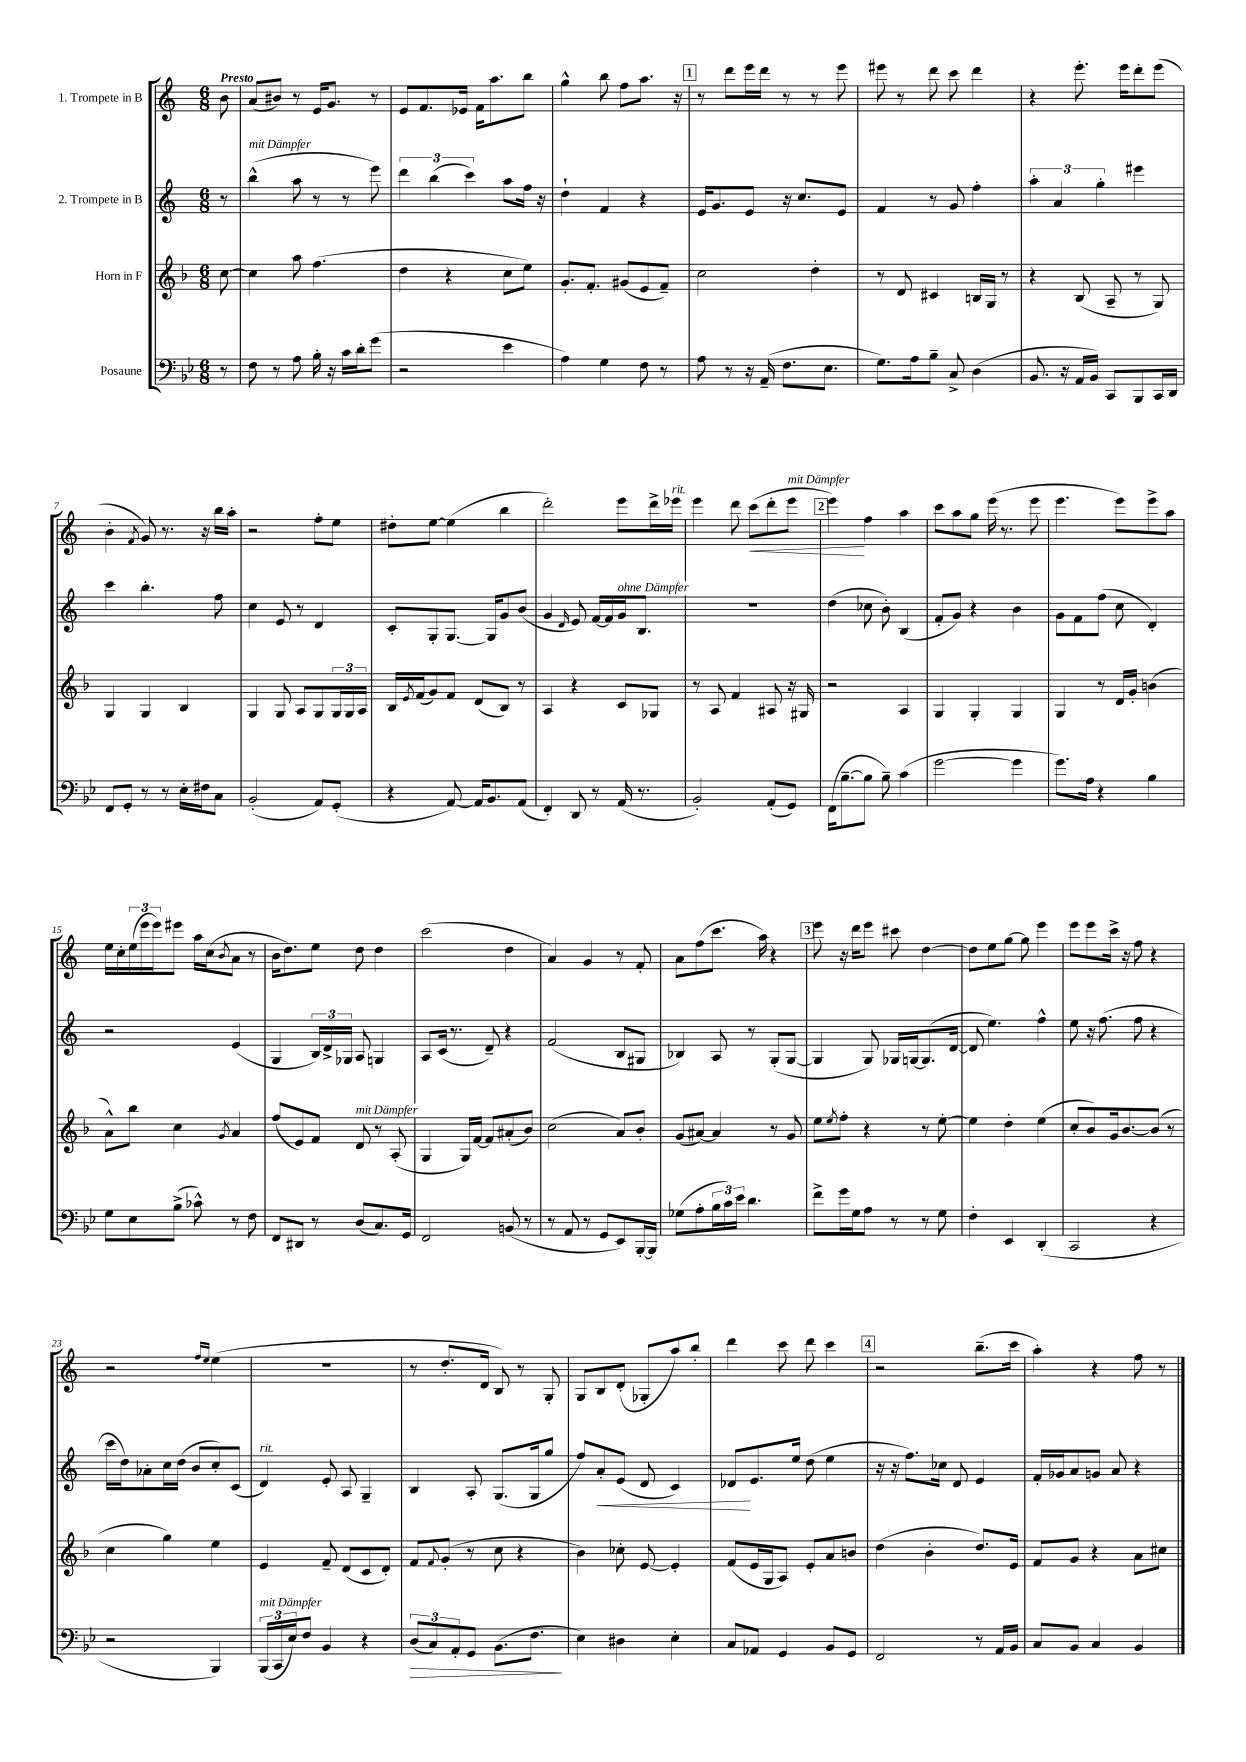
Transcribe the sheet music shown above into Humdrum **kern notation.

**kern	**dynam	**kern	**kern	**dynam	**kern	**dynam
*part4	*part4	*part3	*part2	*part2	*part1	*part1
*staff4	*staff4	*staff3	*staff2	*staff2	*staff1	*staff1
*I"Posaune	*	*I"Horn in F	*I"2. Trompete in B	*	*I"1. Trompete in B	*
*clefF4	*	*clefG2	*clefG2	*	*clefG2	*
*k[b-e-]	*	*k[b-]	*k[]	*	*k[]	*
*M6/8	*	*M6/8	*M6/8	*	*M6/8	*
=	=	=	=	=	=	=
!	!	!	!	!	!LO:TX:a:B:t=Presto	!
8r	.	[8cc\	8r	.	8b\	.
=1	=1	=1	=1	=1	=1	=1
!	!	!	!LO:TX:a:i:t=mit Dämpfer	!	!	!
8F\	.	4cc\]	(4bb^^\	.	(8a/L	.
8r	.	.	.	.	8b#X/J)	.
8A\	.	8aa\	8aa\	.	8r	.
16B-'\	.	(4.ff\	8r	.	16e/KL	.
16r	.	.	.	.	8.g/J	.
16c\LL	.	.	8r	.	.	.
16d'\J	.	.	.	.	.	.
(8g\J	.	.	8eee\)	.	8r	.
=2	=2	=2	=2	=2	=2	=2
2r	.	4dd\	6ddd\	.	8e/L	.
.	.	.	.	.	8.f/	.
.	.	.	(6bb\	.	.	.
.	.	4r	.	.	.	.
.	.	.	.	.	16e-X/Jk	.
.	.	.	6ccc\)	.	.	.
.	.	.	.	.	16f\KL	.
.	.	.	.	.	8.aa\	.
4e-\	.	8cc\L	8aa\L	.	.	.
.	.	8ee\J)	16ff\Jk	.	8bb\J	.
.	.	.	16r	.	.	.
=3	=3	=3	=3	=3	=3	=3
4A\)	.	8.g'/L	4dd`\	.	4gg^^\	.
.	.	8.f'/J	.	.	.	.
4G\	.	.	4f/	.	8bb\	.
.	.	(8g#X/L	.	.	8ff\L	.
8F\	.	8e/	4r	.	8.aa\J	.
8r	.	8f~/J)	.	.	.	.
.	.	.	.	.	16r	.
!!LO:REH:place=s1:t=1
=4	=4	=4	=4	=4	=4	=4
8A\	.	2cc\	16e/KL	.	8r	.
.	.	.	8.g/	.	.	.
8r	.	.	.	.	8ddd\L	.
16r	.	.	8e/J	.	16eee\L	.
(16AA~/	.	.	.	.	16ddd\JJ	.
8.F\L	.	.	16r	.	8r	.
.	.	.	8.cc/L	.	.	.
.	.	4dd'\	.	.	8r	.
8.E-\J	.	.	.	.	.	.
.	.	.	8e/J	.	8eee\	.
=5	=5	=5	=5	=5	=5	=5
8.G\L)	.	8r	4f/	.	8eee#X\	.
.	.	8d/	.	.	8r	.
16A\k	.	.	.	.	.	.
8B-~\J	.	4c#X/	8r	.	8ddd\	.
8C^/	.	.	8g/	.	8ccc\	.
(4D\	.	16Bn/LL	4ff'\	.	4ddd\	.
.	.	16G/JJ	.	.	.	.
.	.	8r	.	.	.	.
=6	=6	=6	=6	=6	=6	=6
8.BB-/	.	4r	6aa'\	.	4r	.
.	.	.	6a/	.	.	.
16r	.	.	.	.	.	.
16AA/LL	.	(8B-/	.	.	8.eee'\	.
16BB-/JJ)	.	.	.	.	.	.
.	.	.	6gg'\	.	.	.
8CC/L	.	8A~/	.	.	.	.
.	.	.	.	.	16eee\KL	.
8BBB-/	.	8r	4eee#X\	.	8ddd'\	.
16CC/L	.	8G/)	.	.	(8eee\J	.
16DD/JJ	.	.	.	.	.	.
!!LO:LB:g=z
=7	=7	=7	=7	=7	=7	=7
8FF/L	.	4G/	4ccc\	.	4b'\	.
8GG'/J	.	.	.	.	.	.
.	.	.	.	.	8qf/	.
8r	.	4G/	4.bb'\	.	8g/)	.
8r	.	.	.	.	8.r	.
16E-'\LL	.	4B-/	.	.	.	.
16F#X\J	.	.	.	.	16r	.
8C\J	.	.	8ff\	.	16bb\LL	.
.	.	.	.	.	16aa'\JJ	.
=8	=8	=8	=8	=8	=8	=8
(2BB-'/	.	4G/	4cc\	.	2r	.
.	.	8G/	8e/	.	.	.
.	.	8A/L	8r	.	.	.
8AA/L)	.	8G/	4d/	.	8ff'\L	.
(8GG'/J	.	24G/L	.	.	8ee\J	.
.	.	24G/	.	.	.	.
.	.	24A/JJ	.	.	.	.
=9	=9	=9	=9	=9	=9	=9
4r	.	16B-/LL	8c'/L	.	8dd#X'\L	.
.	.	8qe/	.	.	.	.
.	.	(16f/J	.	.	.	.
.	.	8g/)	8G'/	.	[8ee\J	.
[8AA/)	.	8f/J	[8.G/J	.	(4ee\]	.
16AA/KL]	.	(8d/L	.	.	.	.
8.BB-/	.	.	16G/KL]	.	.	.
.	.	8B-/J)	8g/	.	4bb\	.
(8AA/J	.	8r	(8b/J	.	.	.
=10	=10	=10	=10	=10	=10	=10
4FF'/)	.	4A/	4g/	.	2ddd'\)	.
.	.	.	16qqd/	.	.	.
8DD/	.	4r	8e/)	.	.	.
8r	.	.	[16f/LL	.	.	.
.	.	.	16f/]	.	.	.
!	!	!	!LO:TX:a:i:t=ohne Dämpfer	!	!	!
(16AA/	.	8c/L	16g/J	.	8eee\L	.
8.r	.	.	8.B/J	.	.	.
.	.	8G-X/J	.	.	16ddd^\L	.
!	!	!	!	!	!LO:TX:a:i:t=rit.	!
.	.	.	.	.	16eee-X\JJ	.
=11	=11	=11	=11	=11	=11	=11
2BB-'/)	.	8r	2.r	.	4eee\	.
.	.	8A/	.	.	.	.
.	.	4f/	.	.	8ddd\	.
!	!	!	!	!	!	!LO:HP:b
.	.	.	.	.	(8ccc\L	<
(8AA'/L	.	8A#X/	.	.	8ddd'\	.
!	!	!	!	!	!LO:TX:a:i:t=mit Dämpfer	!
8GG/J)	.	16r	.	.	8eee\J	.
.	.	16G#X/	.	.	.	.
!!LO:REH:place=s1:t=2
=12	=12	=12	=12	=12	=12	=12
(16FF\KL	.	2r	(4dd\	.	4eee\)	.
[8.B-~\	.	.	.	.	.	.
8B-\J]	.	.	8cc-X\	.	4ff\	[
8B-~\)	.	.	8b'\)	.	.	.
(4c\	.	4A/	(4B/	.	4aa\	.
=13	=13	=13	=13	=13	=13	=13
[2g\	.	4G/	8f'/L	.	8ccc\L	.
.	.	.	8g/J)	.	8aa\	.
.	.	4G'/	4r	.	8gg\J	.
.	.	.	.	.	(16eee\	.
.	.	.	.	.	8.r	.
4g\]	.	4G/	4b\	.	.	.
.	.	.	.	.	8eee\	.
=14	=14	=14	=14	=14	=14	=14
8.g\L)	.	4G/	8g\L	.	4.eee\	.
.	.	.	8f\	.	.	.
16A\Jk	.	.	.	.	.	.
4r	.	8r	(8ff\J	.	.	.
.	.	16d/LL	8cc\	.	8eee\L)	.
.	.	16g'/JJ	.	.	.	.
4B-\	.	(4bn\	4d'/)	.	8eee^\	.
.	.	.	.	.	8aa\J	.
!!LO:LB:g=z
=15	=15	=15	=15	=15	=15	=15
8G\L	.	8a^^\L)	2r	.	16ee\LL	.
.	.	.	.	.	16cc'\	.
8E-\	.	8bb-\J	.	.	(24ee\	.
.	.	.	.	.	24eee\	.
.	.	.	.	.	24eee\J)	.
(8B-^\J	.	4cc\	.	.	8eee#X\J	.
8c-X^^\)	.	.	.	.	16aa\LL	.
.	.	.	.	.	(16cc\J	.
.	.	8qg/	.	.	8qb/	.
8r	.	4a/	(4e/	.	8a\J	.
8F\	.	.	.	.	8r	.
=16	=16	=16	=16	=16	=16	=16
8FF/L	.	(8ff/L	4G/	.	16b\KL	.
.	.	.	.	.	8.dd\)	.
8DD#X/J	.	8e/)	.	.	.	.
8r	.	8f/J	24B/LL)	.	8ee\J	.
.	.	.	24d^/	.	.	.
.	.	.	24G-X/JJ	.	.	.
!	!	!LO:TX:a:i:t=mit Dämpfer	!	!	!	!
(8D/L	.	8d/	8A/	.	8dd\	.
8.C/)	.	8r	4Gn/	.	4dd\	.
.	.	(8A'/	.	.	.	.
16GG/Jk	.	.	.	.	.	.
=17	=17	=17	=17	=17	=17	=17
2FF/	.	4G/	8A/L	.	(2ccc\	.
.	.	.	(16c/Jk	.	.	.
.	.	.	8.r	.	.	.
.	.	16G/LL)	.	.	.	.
.	.	[16f/JJ	.	.	.	.
.	.	8f/L]	8d~/)	.	.	.
(8BBn/	.	(8a#X'/	4r	.	4dd\	.
8r	.	8b-/J)	.	.	.	.
=18	=18	=18	=18	=18	=18	=18
8r	.	(2cc\	(2f/	.	4a/)	.
8AA/	.	.	.	.	.	.
8r	.	.	.	.	4g/	.
8GG/L	.	.	.	.	.	.
8EE-/)	.	8a/L)	8B/L	.	8r	.
[16BBB-'/L	.	8b-'/J	8G#X/J	.	8f'/	.
16BBB-/JJ]	.	.	.	.	.	.
=19	=19	=19	=19	=19	=19	=19
(8G-X\L	.	(8g/L	4B-X/)	.	8a\L	.
8A'\	.	[8a#X/J)	.	.	(8ff\	.
24B-\L	.	4a#/]	8A/	.	8.ccc\J	.
24c\)	.	.	.	.	.	.
24e-\JJ	.	.	.	.	.	.
4.d\	.	.	8r	.	.	.
.	.	.	.	.	16aa\)	.
.	.	8r	(8G'/L	.	4r	.
.	.	8g/	[8G/J	.	.	.
!!LO:REH:place=s1:t=3
=20	=20	=20	=20	=20	=20	=20
8f^\L	.	8ee\L	4G/]	.	8eee\	.
.	.	8qee/	.	.	.	.
16g\L	.	8ff'\J	.	.	16r	.
16G\J	.	.	.	.	16ddd\KL	.
8A\J	.	4r	8G/)	.	8eee\J	.
8r	.	.	16G-X/LL	.	8ccc#X\	.
.	.	.	[16Gn/J	.	.	.
8r	.	8r	(8.G/]	.	[4dd\	.
8G\	.	[8ee'\	.	.	.	.
.	.	.	[16d/Jk	.	.	.
=21	=21	=21	=21	=21	=21	=21
4F'\	.	4ee\]	8d/]	.	8dd\L]	.
.	.	.	4.ee\)	.	8ee\	.
4EE-/	.	4dd'\	.	.	[8gg\J	.
.	.	.	.	.	8gg\]	.
(4DD'/	.	(4ee\	4ff^^\	.	4eee\	.
=22	=22	=22	=22	=22	=22	=22
2CC/	.	8cc'/L	8ee\	.	8eee\L	.
.	.	8b-/)	16r	.	8eee\	.
.	.	.	(8.ff\	.	.	.
.	.	16g/k	.	.	16ccc^\Jk	.
.	.	[8.b-/	.	.	16r	.
.	.	.	8ff\	.	8ff\	.
4r	.	(8b-/J]	4r	.	4r	.
.	.	8r	.	.	.	.
!!LO:LB:g=z
=23	=23	=23	=23	=23	=23	=23
2r	.	4cc\	16ccc\LL	.	2r	.
.	.	.	16dd\J)	.	.	.
.	.	.	8a-X'\	.	.	.
.	.	4gg\)	16cc\L	.	.	.
.	.	.	(16dd\JJ	.	.	.
.	.	.	8b/L	.	.	.
.	.	.	.	.	16qqff/LL	.
.	.	.	.	.	16qqee/JJ	.
4BBB-/)	.	4ee\	8cc'/)	.	(4ee\	.
.	.	.	(8c/J	.	.	.
=24	=24	=24	=24	=24	=24	=24
!	!	!	!LO:TX:a:i:t=rit.	!	!	!
!LO:TX:a:i:t=mit Dämpfer	!	!	!	!	!	!
(24BBB-/LL	.	4e/	4d/)	.	2.r	.
24CC/	.	.	.	.	.	.
24E-/J)	.	.	.	.	.	.
8F/J	.	.	.	.	.	.
4BB-/	.	8f~/	8e'/	.	.	.
.	.	(8d/L	8A/	.	.	.
4r	.	8c/	4G~/	.	.	.
.	.	8d'/J)	.	.	.	.
=25	=25	=25	=25	=25	=25	=25
!	!LO:HP:b	!	!	!	!	!
(12D/L	>	8f/L	4B/	.	8r	.
12C/)	.	.	.	.	.	.
.	.	8qqf/	.	.	.	.
.	.	(8g'/J	.	.	8.dd'/L	.
12AA'/	.	.	.	.	.	.
8GG/J	.	8r	8A'/	.	.	.
.	.	.	.	.	16d/Jk	.
(8.BB-\L	.	8cc\	(8.G/L	.	8B/)	.
.	.	4r	.	.	8r	.
8.F\J	.	.	16G/k	.	.	.
.	.	.	8gg/J	.	8G'/	.
.	]	.	.	.	.	.
=26	=26	=26	=26	=26	=26	=26
4E-\)	.	4b-\)	8ff/L)	.	8G/L	.
!	!	!	!	!LO:HP:b	!	!
.	.	.	8a'/	<	8B/	.
4D#X\	.	8cc-X'\	(8e/J	.	(8d'/J	.
.	.	[8e/	8d/	.	8G-X'/L	.
4E-'\	.	4e'/]	4c/)	.	8aa/)	.
.	.	.	.	.	8bb'/J	.
=27	=27	=27	=27	=27	=27	=27
8C/L	.	(8f/L	8d-X/L	.	4ddd\	.
8AA-X/J	.	16e/L	8.e/	[	.	.
.	.	16G/J	.	.	.	.
4GG/	.	8A/J)	.	.	8ccc\	.
.	.	.	16ee/Jk	.	.	.
.	.	8e'/L	(8dd\	.	8ddd\	.
8BB-/L	.	8a/	4ee\	.	4ccc\	.
8GG/J	.	8bn/J	.	.	.	.
!!LO:REH:place=s1:t=4
=28	=28	=28	=28	=28	=28	=28
2FF/	.	(4dd\	16r	.	2r	.
.	.	.	16r	.	.	.
.	.	.	8.ff\L)	.	.	.
.	.	4b-'\	.	.	.	.
.	.	.	16cc-X\Jk	.	.	.
.	.	.	8d/	.	.	.
8r	.	8.dd/L)	4e/	.	(8.bb~\L	.
16AA/LL	.	.	.	.	.	.
16BB-/JJ	.	16e/Jk	.	.	16ccc\Jk	.
=29	=29	=29	=29	=29	=29	=29
8C/L	.	8f/L	16f'/LL	.	4aa'\)	.
.	.	.	16g-X/J	.	.	.
8BB-/J	.	8g/J	8a/	.	.	.
4C/	.	4r	8gn/J	.	4r	.
.	.	.	8a/	.	.	.
4BB-/	.	8a\L	4r	.	8ff\	.
.	.	8cc#X\J	.	.	8r	.
==	==	==	==	==	==	==
*-	*-	*-	*-	*-	*-	*-
